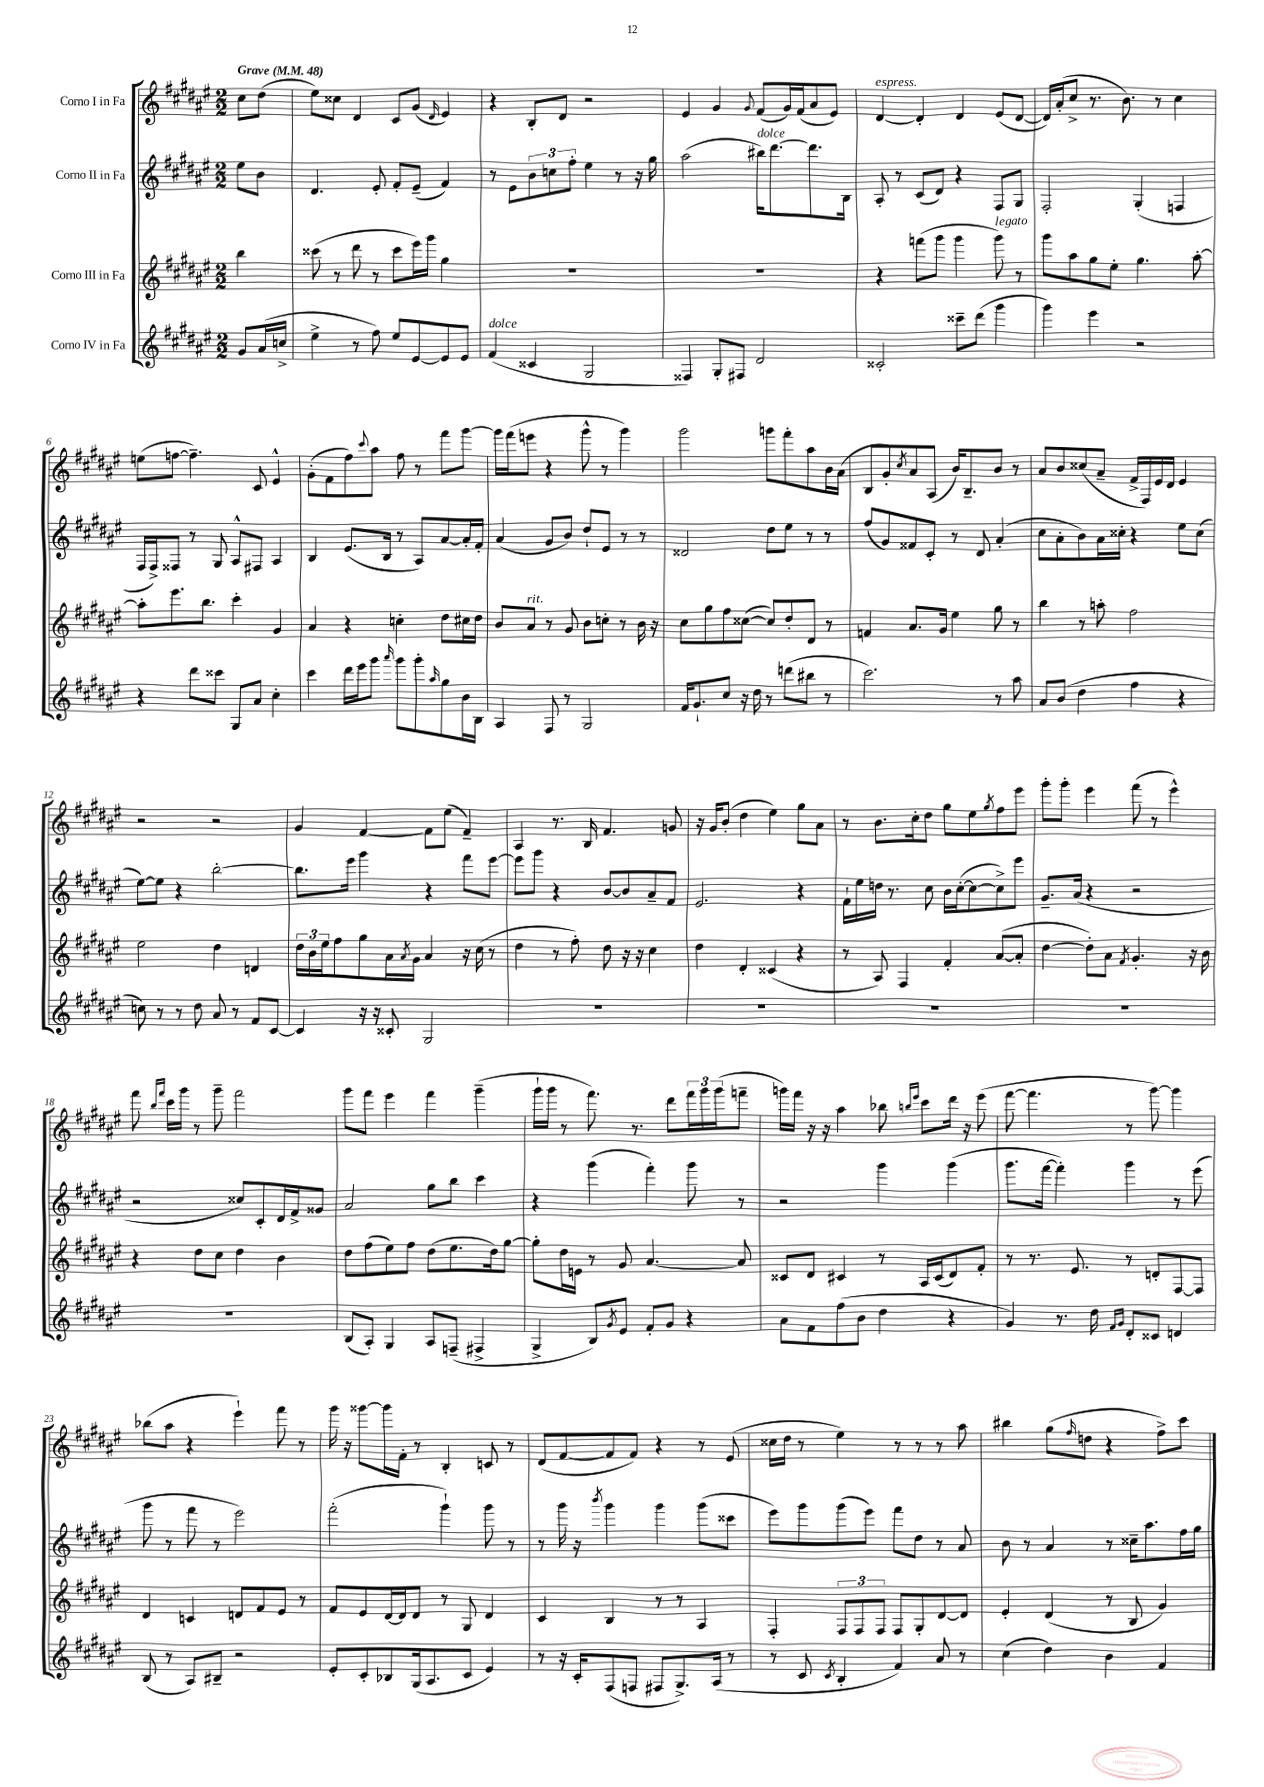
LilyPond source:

<<
\new StaffGroup <<
\new Staff = "s0" \with { instrumentName = "Corno I in Fa" } {
    \clef treble \key fis \major \numericTimeSignature \time 2/2 \partial 4 \tempo "Grave" 4 = 48
    cis''8 dis''8( |
    eis''8) cisis''8 dis'4 cis'8 gis'8( \grace { dis'16 } eis'4) |
    r4 b8-. dis'8 r2 |
    eis'4 gis'4 \appoggiatura { gis'8 } fis'8( gis'16) fis'16( ais'8 eis'8) |
    dis'4~^\markup { \italic "espress." } dis'4-. dis'4 eis'8( dis'8~ |
    dis'16) ais'16-.( cis''8-> r8. b'8.) r8 cis''4 |
    e''8( f''8~ f''4.--) cis'8 eis'4-^ |
    gis'8-.( fis'8 fis''8) \appoggiatura { cis'''8 } ais''8 fis''8 r8 fis'''8 gis'''8~ |
    gis'''16 fis'''16( e'''8 r4 gis'''8-^ r8 gis'''4) |
    gis'''2 g'''8 fis'''8-. ais''8 b'16 ais'16( |
    b8 gis'8-.) \acciaccatura { cis''8 } ais'8 ais8( b'16) b8.-- b'8 r8 |
    ais'8 b'8 cisis''8( ais'8-- fis'16-> fis16) eis'16 dis'16 eis'4 |
    r2 r2 |
    gis'4 fis'4~ fis'8 eis''8( fis'4--) |
    ais4 r8. b16 fis'4. g'8 |
    r16 gis'16 b'8-.( dis''4 eis''4) gis''8 ais'8 |
    r8 b'8. cis''16-. dis''8 gis''8 eis''8 \acciaccatura { gis''8 } fis''8 eis'''8 |
    gis'''8-. gis'''8-. eis'''4 fis'''8( r8 eis'''4-^) |
    fis'''8 \grace { b''16 fis'''16 } cis'''16 gis'''16 r8 gis'''8-- fis'''2 |
    gis'''8 fis'''8 eis'''4 fis'''4 gis'''4--( |
    gis'''16-! gis'''16 r8 fis'''8.) r8. dis'''8 \tuplet 3/2 { fis'''16 gis'''16 gis'''16( } f'''8-- |
    g'''16) fis'''16 r16 r16 ais''4 bes''8 \grace { b''16 eis'''16 } cis'''8 dis'''16 r16 eis'''8( |
    fis'''8~ fis'''4. r8 gis'''8~) gis'''4 |
    bes''8( ais''8 r4 eis'''4-!) fis'''8 r8 |
    gis'''16 r16 gisis'''8~ gisis'''16 fis'16-. r8 b4-. c'8 r8 |
    dis'8( fis'8~ fis'8 fis'8) r4 r8 eis'8( |
    cisis''16 dis''16 r8 eis''4) r8 r8 r8 ais''8 |
    bis''4 gis''8( \grace { fis''16 } d''8 r4 fis''8->) cis'''8 \bar "|." |
}
\new Staff = "s1" \with { instrumentName = "Corno II in Fa" } {
    \clef treble \key fis \major \numericTimeSignature \time 2/2 \partial 4
    eis''8 b'8 |
    dis'4. eis'8-. fis'8-. eis'8--( fis'4) |
    r8 eis'8 \tuplet 3/2 { b'8 c''8 fis''8-. } eis''4 r8 r16 gis''16 |
    ais''2( bis''16^\markup { \italic "dolce" }) dis'''8.~ dis'''8. b16 |
    ais8-. r8 cis'8( dis'8) r4 fis8 gis8 |
    fis2-. gis4-.( f4 |
    fis16 fis16->) fisis8 r8 gis8 ais8-^ fis8 ais4 |
    b4 eis'8.( b16 r8 ais8) ais'8~ ais'16-. fis'16-. |
    ais'4( gis'8 b'8) dis''8-! eis'8 r8 r8 |
    disis'2 dis''8 eis''8 r8 r8 |
    fis''8( gis'8) fisis'8 cis'8-. r8 dis'8 ais'4-.( |
    cis''8 ais'8-. b'8) ais'16 cisis''16-. r4 eis''8 cisis''8( |
    eis''8~) eis''8 r4 b''2~-. |
    b''8. eis'''16 gis'''4 r4 fis'''8 eis'''8~ |
    eis'''8 gis'''8 r4 b'8~ b'8 ais'8-- fis'8 |
    eis'2. r4 |
    fis'16-! eis''16 d''16 r8. cis''8 b'16 cis''16~-.( cis''8~ cis''8->) eis'''8 |
    gis'8.-- ais'16( r4 r2 |
    r2 cisis''8) cis'8-. dis'16 fis'16-> gisis'8 |
    ais'2 gis''8 b''8 cis'''4 |
    r4 gis'''4( fis'''4-.) gis'''8 r8 |
    r2 gis'''4 gis'''4( |
    gis'''8. fis'''16~ fis'''4-.) gis'''4 r8 eis'''8( |
    gis'''8 r8 fis'''8 r8 eis'''2) |
    fis'''2-.( gis'''4-!) gis'''8 r8 |
    r8 gis'''16 r16 \acciaccatura { b'''8 } gis'''4 gis'''4 gis'''8( cisis'''8 |
    eis'''8) gis'''8 gis'''8( eis'''8) fis'''8 dis''8 r8 ais'8 |
    b'8 r8 ais'4 r8 cisis''16-- ais''8. fis''16 gis''16 \bar "|." |
}
\new Staff = "s2" \with { instrumentName = "Corno III in Fa" } {
    \clef treble \key fis \major \numericTimeSignature \time 2/2 \partial 4
    b''4 |
    cisis'''8( r8 dis'''8 r8 cisis'''8 eis'''16) gis'''16 gis''4 |
    R1 |
    R1 |
    r4 f'''8( gis'''8 gis'''4 gis'''8^\markup { \italic "legato" }) r8 |
    gis'''8 ais''8 gis''8 eis''8-. gis''4. ais''8~-. |
    ais''8-. eis'''8. b''8. cis'''4-. gis'4 |
    ais'4 r4 c''4-. dis''8 cis''16 dis''16 |
    b'8 ais'8^\markup { \italic "rit." } r8 gis'8 b'8 c''8-. r8 b'16 r16 |
    cis''8 gis''8 fis''8 cisis''8~( cisis''8) dis''8-. dis'8 r8 |
    f'4 ais'8. gis'16 eis''4 gis''8 r8 |
    b''4 r8 a''8-. fis''2 |
    eis''2 dis''4 d'4 |
    \tuplet 3/2 { dis''16 b'16 eis''16 } fis''8 gis''8 ais'16 \acciaccatura { ais'8 } gis'16 ais'4 r16 cis''16( r8 |
    dis''4 r8 fis''8-.) dis''8 r16 r16 cis''4 |
    dis''4 dis'4-. cisis'4( r4 |
    r8 ais8) fis4 fis'4-. ais'8~( ais'8-. |
    dis''4~ dis''8-.) ais'8 \acciaccatura { fis'8 } gis'4.-. r16 b'16 |
    r4 dis''8 cis''8 dis''4 b'4 |
    dis''8 fis''8( eis''8) fis''8 dis''8( eis''8. dis''16) gis''8~ |
    gis''8-. dis''16 e'16 r8 gis'8 ais'4.~ ais'8 |
    cisis'8 dis'8 cis'4 r8 ais16 cis'16( dis'8) fis'8-. |
    r8 r8. eis'8. r8 d'8-. fis8~ fis8 |
    dis'4 c'4 d'8 fis'8 eis'8 r8 |
    fis'8 eis'8 dis'16~ dis'16 dis'8 r8 gis8 dis'4 |
    cis'4 b4 r8 r8 ais4 |
    fis4-. \tuplet 3/2 { fis8 fis8 fis8 } fis8 gis8-. dis'8~ dis'8 |
    eis'4-. dis'4( r8 b8 gis'4) \bar "|." |
}
\new Staff = "s3" \with { instrumentName = "Corno IV in Fa" } {
    \clef treble \key fis \major \numericTimeSignature \time 2/2 \partial 4
    gis'8 ais'16( c''16-> |
    eis''4-> r8 fis''8) eis''8 eis'8~ eis'8 eis'8 |
    fis'4^\markup { \italic "dolce" }( cisis'4 gis2 |
    fisis4) gis8-. fis8 dis'2 |
    cisis'2-. cisis'''8-- dis'''8( gis'''4 |
    gis'''4) eis'''4 r2 |
    r4 dis'''8 cisis'''8 gis8 ais'8 cis''4-. |
    cis'''4 dis'''16 eis'''16 gis'''8 \grace { ais'''16 } gis'''8 gis'''8-. \grace { ais''16 } gis''8 b'16 b16 |
    ais4 fis8 r8 gis2 |
    fis'16 gis'8.-! cis''8 r16 dis''16 r8 d'''8( bis''8 r8 |
    cis'''2.) r8 ais''8 |
    ais'8 b'8( dis''4 fis''4 r4 |
    c''8) r8 r8 dis''8 ais'8 r8 fis'8 cis'8~ |
    cis'4 r16 r16 cisis'8-. gis2 |
    R1 |
    R1 |
    R1 |
    R1 |
    R1 |
    b8( ais8-.) gis4 ais8 f8--( fis4-> |
    gis4-> b8) \acciaccatura { gis'8 } eis'8 fis'8-. gis'8 r4 |
    ais'8 fis'8 fis''8( b'8 dis''4 r4 |
    gis'4) r8. dis''16 \grace { fis'16 gis'16 } dis'8-. cisis'8 d'4 |
    b8( r8 ais8) bis8-- r2 |
    eis'8-. cis'8-. bes8 gis16( ais8. cis'8 eis'4) |
    r8 r16 cis'16-. fis8( f8 fis8 gis8.->) ais16( r8 |
    r8 cis'8 \acciaccatura { cis'8 } b4-. fis'4) ais'8 r8 |
    cis''4( dis''4) b'4 fis'4 \bar "|." |
}
>>
>>
